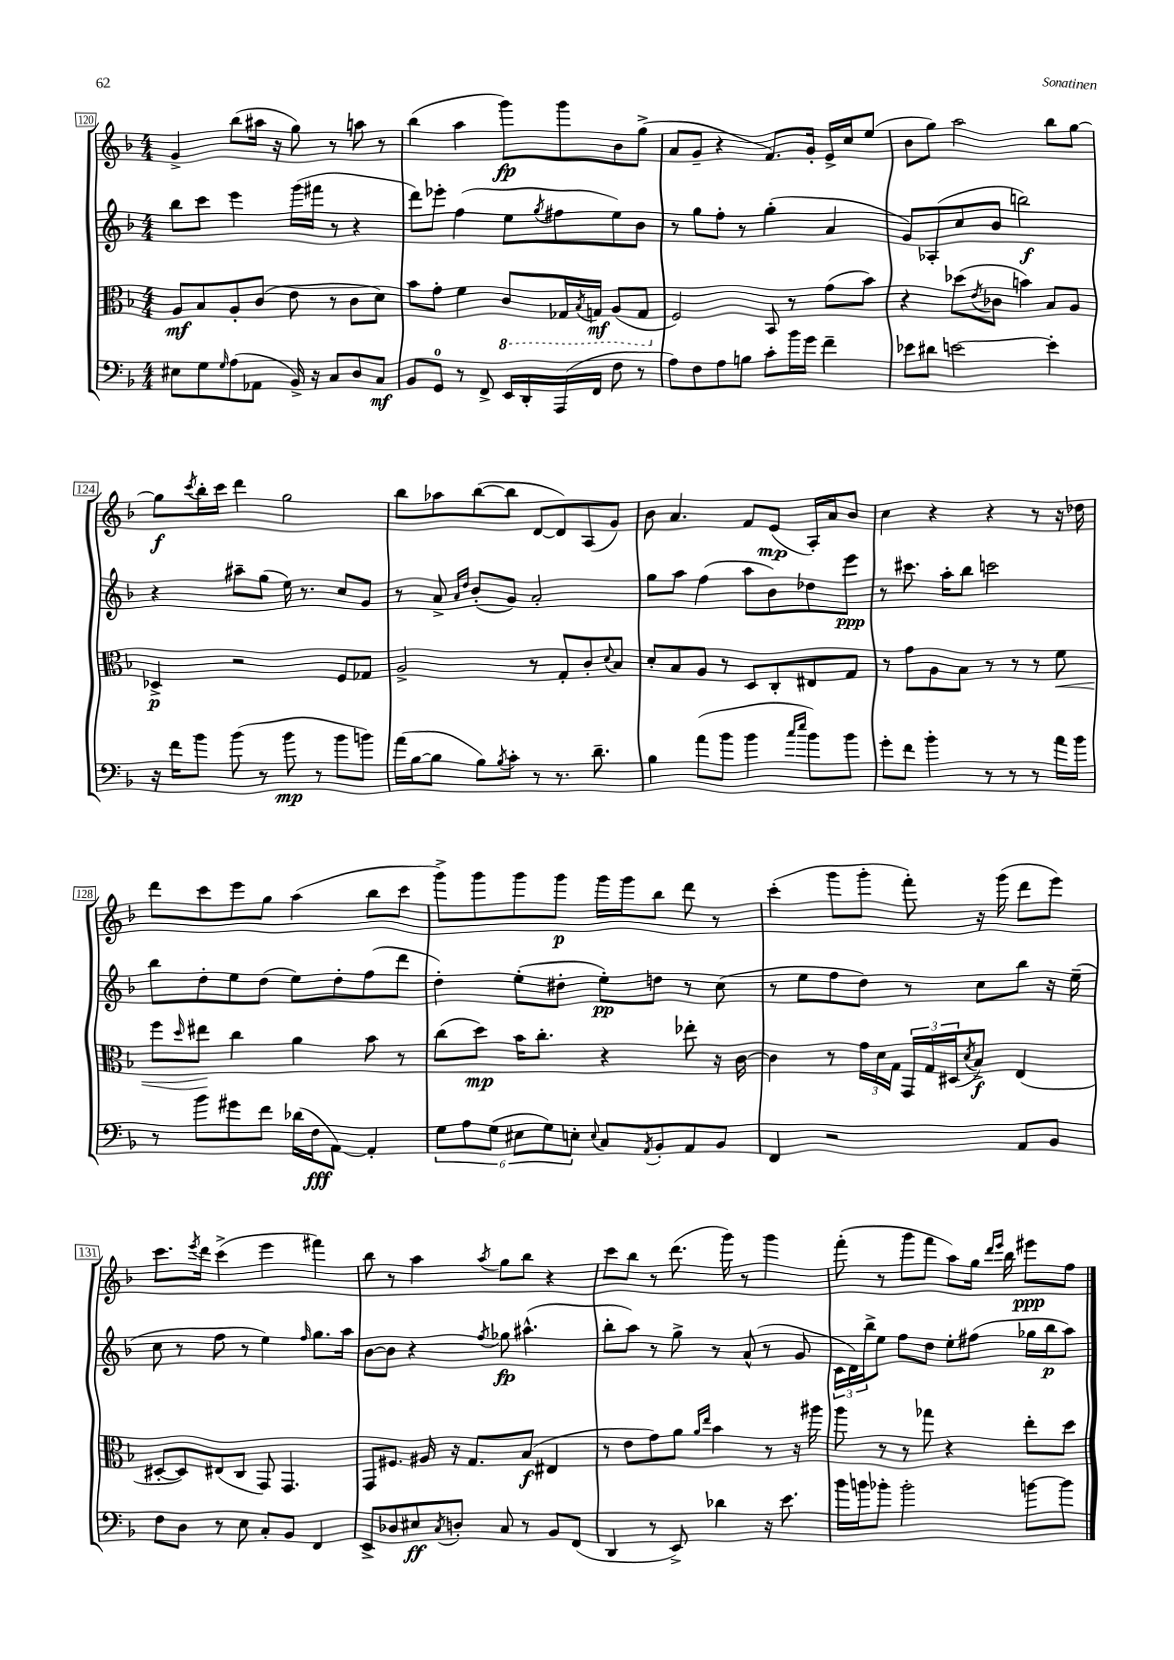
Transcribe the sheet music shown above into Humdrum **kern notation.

**kern	**kern	**kern	**kern
*staff4	*staff3	*staff2	*staff1
*clefF4	*clefC3	*clefG2	*clefG2
*k[b-]	*k[b-]	*k[b-]	*k[b-]
*M4/4	*M4/4	*M4/4	*M4/4
8E#	8A	8bb-	4g^
8G	8B-	8ccc	.
16qqG	.	.	.
(8A	8A'	4eee	(8bb-
8AA-	(8c	.	16aa#
.	.	.	16r
16BB-^)	8e	(16ggg	8gg)
16r	.	16fff#	.
8C	8r	8r	8r
8D	8c	4r	8aa
8C	8d)	.	8r
=	=	=	=
8BB-	8b-	8ddd)	(4bb-
8GG	8g'	8eee-'	.
8r	4f	(4ff	4aa
8FF^	.	.	.
16EE	8C	8ee	8ggg)
16DD'	.	.	.
.	.	8qgg	.
(16AAA	16GG-	8ff#	8ggg
.	8qBB-	.	.
16FF	16GG	.	.
8F	(8AA	8ee)	8b-
8r	8GG	8b-	(8gg^
=	=	=	=
8A)	2F)	8r	8a
8F	.	8gg	8g~
8A	.	8ff'	4r
8B	.	8r	.
8c'	8BB-	(4gg'	8.f)
16b-	8r	.	.
16g	.	.	16g'
4f~	(8g	4a	16e^
.	.	.	16cc
.	8b-)	.	(8ee
=	=	=	=
8e-	4r	8g)	8b-
8d#	.	(8A-'	8gg)
[2e	(8dd-	8cc	2aa
.	8qe	.	.
.	8c-	8b-	.
.	4b)	2bb)	.
4e']	8B-	.	8bb-
.	8A	.	[8gg
=	=	=	=
16r	4D-^	4r	8gg]
16f	.	.	.
.	.	.	8qccc
8b-	.	.	16bb-'
.	.	.	16ccc
(8b-	2r	8aa#~	4ddd
8r	.	(8gg	.
8b-	.	16ee)	2gg
.	.	8.r	.
8r	.	.	.
8b-	8F	8cc	.
8b)	8G-	8g	.
=	=	=	=
(16a	2A^	8r	8bb-
[16B-	.	.	.
8B-]	.	8a^	8aa-
.	.	16qqa	.
.	.	16qqdd	.
8B-)	.	(8b-'	([8bb-
8qB-	.	.	.
8c'	.	8g)	8bb-]
8r	8r	2a'	[8d
8.r	8G'	.	8d])
.	8c'	.	(8A
8.d~	.	.	.
.	8qqd	.	.
.	8B-	.	8g)
=	=	=	=
4B-	8d'	8gg	8b-
.	8B-	8aa	4.a
(8a	8A	(4ff	.
8b-	8r	.	.
4b-	8D	8aa	8f
.	8C'	8b-)	(8e
16qqcc	.	.	.
16qqee	.	.	.
8b-)	8E#	8dd-	16A')
.	.	.	16a
8b-	8G	8eee	8b-
=	=	=	=
8g'	8r	8r	4cc
8f	8g	8.ccc#	.
4b-'	8A	.	4r
.	.	16aa'	.
.	8B-	8bb-	.
8r	8r	2ccc	4r
8r	8r	.	.
8r	8r	.	8r
16a	8f	.	16r
16b-	.	.	16dd-
=	=	=	=
8r	8ff	8bb-	8ddd
.	16qqdd	.	.
8b-	8ee#	8dd'	8ccc
8g#	4cc	8ee	8eee
8f	.	(8dd	8gg
(16d-	4a	8ee)	(4aa
16F	.	.	.
[8AA)	.	8dd'	.
4AA']	8b-	(8ff	8bb-
.	8r	8ddd	8ccc
=	=	=	=
12G	(8cc	4dd')	8ggg^)
12A	.	.	.
.	8dd)	.	8ggg
(12G	.	.	.
12E#	16b-	(8ee'	8ggg
.	8.cc'	.	.
12G)	.	.	.
.	.	8dd#'	8ggg
12E'	.	.	.
8qqE	.	.	.
8C	4r	8ee')	16ggg
.	.	.	16ggg
8qAA	.	.	.
8BB-'	.	8dd	8bb-
8AA	8ee-'	8r	8ddd
8BB-	16r	(8cc	8r
.	[16c	.	.
=	=	=	=
4FF	4c]	8r	(4ccc'
.	.	8ee	.
2r	8r	8ff	8ggg
.	24g	8dd)	8ggg'
.	24d	.	.
.	24G	.	.
.	24GG	8r	8fff')
.	24G	.	.
.	(24D#	.	.
.	8qd	.	.
.	8B-^)	8cc	16r
.	.	.	(16ggg
8AA	(4E	8bb-	8ddd
8BB-	.	16r	8eee)
.	.	(16ee~	.
=	=	=	=
8F	[8D#'	8cc	8.ccc
8D	8D#])	8r	.
.	.	.	8qeee
.	.	.	16ddd
8r	(8E#	8ff	(4ccc^
8E	8C	8r	.
8C'	8GG)	4ee)	4eee
8BB-	4.GG	.	.
.	.	16qqff	.
4FF	.	8.gg	4fff#)
.	.	16aa	.
=	=	=	=
8EE^	8GG	[8b-	8bb-
8D-	8.F#	8b-]	8r
8E#	.	4r	4aa
.	16A#	.	.
8qC	.	.	.
8D'	16r	.	.
.	8.G	.	.
.	.	8qff	8qaa
8C	.	8gg-	8gg
8r	(8B-	(4.aa#^^	8bb-
8BB-	4E#	.	4r
(8FF	.	.	.
=	=	=	=
4DD	8r	8bb-'	8ccc
.	8e	8aa)	8bb-
8r	8g)	8r	8r
8EE^)	8a	8gg^	(8.ddd
.	16qqa	.	.
.	16qqee	.	.
4d-	4b-	8r	.
.	.	.	16ggg)
.	.	(8a^^	8r
16r	8r	8r	4ggg
8.e	.	.	.
.	16r	8g	.
.	16aa#	.	.
=	=	=	=
16b-	8aa	24c	(8fff'
.	.	24d)	.
16b	.	.	.
.	.	24bb-^	.
8b-'	8r	8ee	8r
2b-'	8r	8ff	8ggg
.	8gg-	8dd	8fff
.	4r	8ee'	8aa)
.	.	(8ff#	16gg
.	.	.	16qqddd
.	.	.	16qqeee
.	.	.	16bb-
[8b	8ee'	16gg-	8eee#
.	.	16bb-	.
8b]	8dd	8aa)	8ff
==	==	==	==
*-	*-	*-	*-
